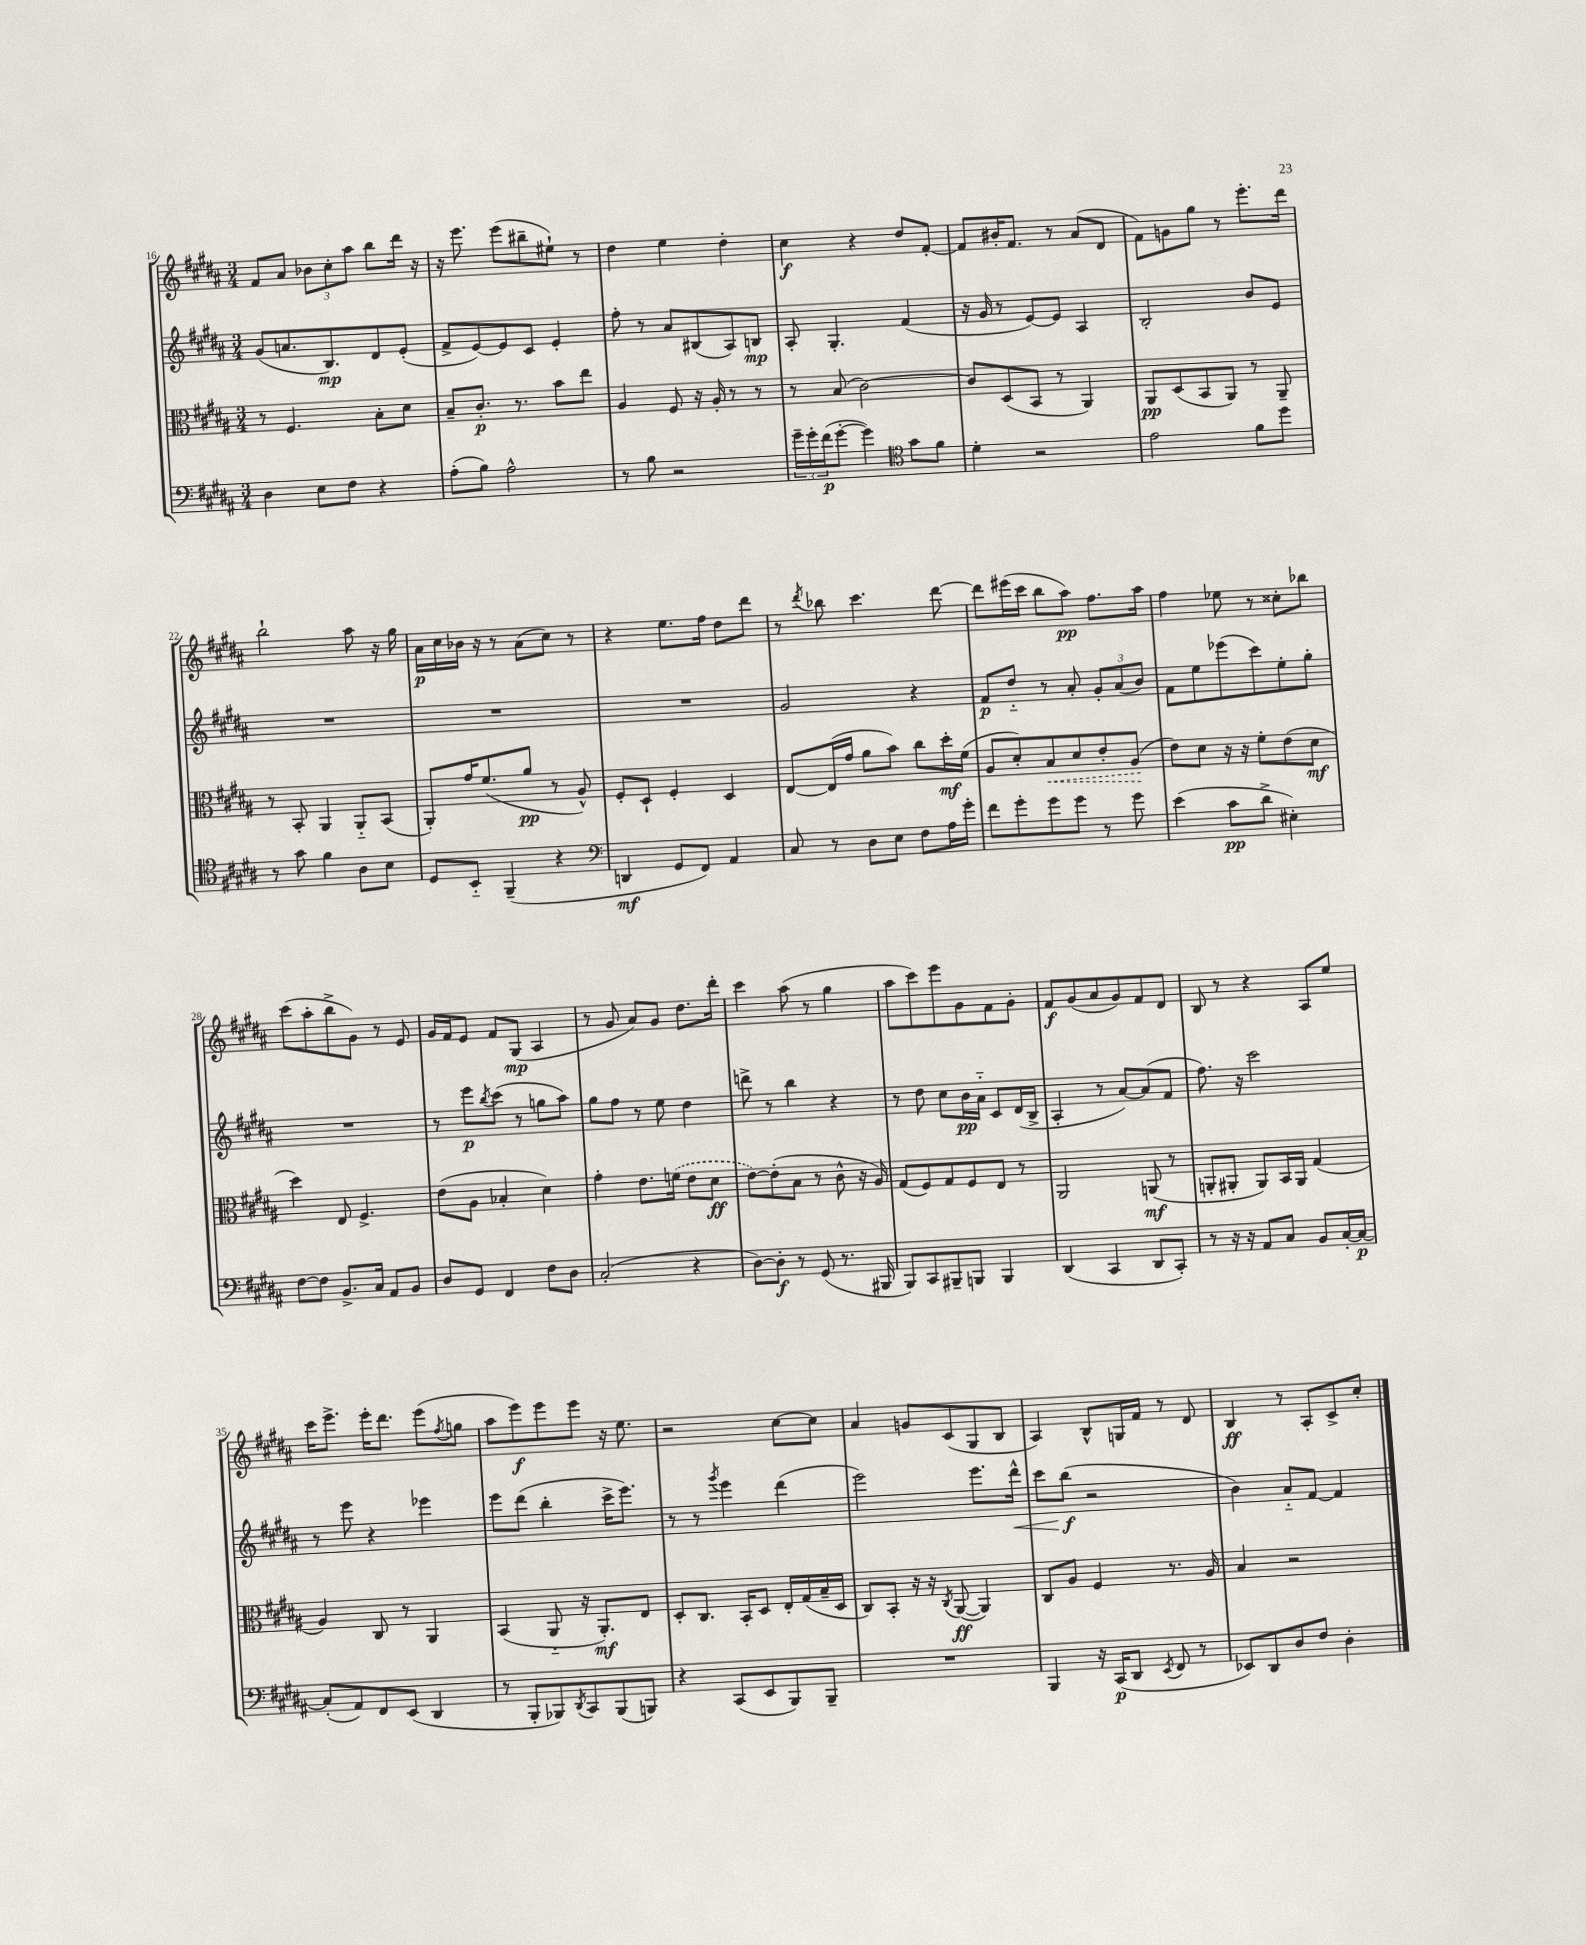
<<
\new StaffGroup <<
\new Staff = "s0" {
    \clef treble \key b \major \numericTimeSignature \time 3/4
    fis'8 ais'8 \tuplet 3/2 { bes'8 cis''8-. ais''8 } b''8 dis'''16 r16 |
    r16 e'''8. e'''8( bis''8-- eis''8-!) r8 |
    dis''4 e''4 dis''4-. |
    cis''4\f r4 dis''8 fis'8~-. |
    fis'8 bis'16-. fis'8. r8 ais'8( dis'8 |
    fis'8) g'8 gis''8 r8 e'''8.-. dis'''16 |
    b''2-! ais''8 r16 gis''16 |
    ais'16\p cis''16 bes'16 r16 r8 ais'8( cis''8) r8 |
    r4 e''8. fis''16 dis''8 dis'''8 |
    r8 \acciaccatura { dis'''8 } bes''8 cis'''4. dis'''8~ |
    dis'''8 eis'''16( cis'''16 b''8 ais''8\pp) fis''8. ais''16 |
    fis''4 ees''8 r8 cisis''8-. bes''8 |
    cis'''8( ais''8-. b''8-> gis'8) r8 e'8 |
    gis'16 fis'16 e'8 fis'8 gis8\mp( ais4 |
    r8 gis'8 ais'8) gis'8 dis''8. dis'''16-. |
    cis'''4 ais''8( r8 gis''4 |
    ais''8 cis'''8) e'''8 gis'8 fis'8 gis'8-. |
    fis'8\f gis'8( ais'8 gis'8) fis'8 dis'8 |
    b8 r8 r4 ais8 e''8 |
    cis'''16 e'''8.-> e'''16-. dis'''8. e'''8( \acciaccatura { fis''8 } g''8 |
    ais''8 e'''8\f) e'''8 e'''8 r16 e''8. |
    r2 cis''8~ cis''8 |
    ais'4 g'8 cis'8( gis8 b8 |
    ais4) b8-^ g16 fis'16 r8 dis'8 |
    b4\ff r8 ais8-. cis'8-> cis''8-. \bar "|." |
}
\new Staff = "s1" {
    \clef treble \key b \major \numericTimeSignature \time 3/4
    gis'8( a'8. b8.\mp) dis'8 e'8-.( |
    fis'8-> e'8~) e'8 cis'8 e'4-. |
    fis''8-. r8 ais'8 bis8( ais8) b8\mp |
    ais8-. gis4.-. fis'4( |
    r16 gis'16 r8 e'8~) e'8 ais4 |
    b2-. b'8 e'8 |
    R2. |
    R2. |
    R2. |
    gis'2 r4 |
    fis'8\p dis''8-_ r8 ais'8-. \tuplet 3/2 { gis'8-. ais'8( b'8) } |
    fis'8 e''8 ees'''8( cis'''8) e''8-. gis''8-. |
    R2. |
    r8 e'''8\p \acciaccatura { b''8 } cis'''8( r8 g''8 ais''8) |
    gis''8 fis''8 r8 e''8 dis''4 |
    d'''8-> r8 b''4 r4 |
    r8 dis''8 cis''8 b'16\pp ais'16-_ cis'8 dis'16( b16-> |
    ais4-. r8 ais'8~) ais'8( fis'8 |
    fis''8.) r16 cis'''2 |
    r8 e'''8 r4 ees'''4 |
    e'''8 dis'''8( b''4-. cis'''16-> e'''8.) |
    r8 r8 \acciaccatura { gis'''8 } e'''4 dis'''4( |
    e'''2) e'''8. dis'''16-^\< |
    cis'''8 b''8\f\!( r2 |
    b'4) ais'8-_ fis'8~ fis'4 \bar "|." |
}
\new Staff = "s2" {
    \clef alto \key b \major \numericTimeSignature \time 3/4
    r8 fis4. b8-. dis'8 |
    b8-- cis'8.-.\p r8. b'8 e''8 |
    ais4 fis8 r16 ais16-. r8 r8 |
    r8 b8( cis'2~) |
    cis'8 dis8( b,8 r8 ais,4) |
    ais,8\pp dis8( b,8 ais,8) r8 ais,8-- |
    r8 b,8-. ais,4 ais,8-_ b,8( |
    ais,8-.) gis'16 fis'8.( ais'8\pp r8 ais8-^) |
    fis8-. dis8-! fis4-. dis4 |
    e8~ e16( gis'16 ais'8 b'8) cis''8 dis''16-.\mf fis'16( |
    ais8 dis'8-.) \once \override Hairpin.style = #'dashed-line b8\< dis'8 e'8-. ais8\!( |
    e'8) dis'8 r16 r16 fis'8-. e'8( dis'8\mf |
    dis''4) e8 fis4.-> |
    e'8( ais8 bes4-. dis'4) |
    gis'4-. e'8. \once \slurDashed f'16( e'8 dis'8\ff |
    e'8~) e'8-.( b8 r8 cis'8-^ r16 ais16) |
    gis8( fis8) gis8 fis8 e8 r8 |
    ais,2 a,8\mf( r8 |
    a,8-. ais,8-. ais,8) b,16 ais,16 gis4( |
    ais4) cis8 r8 ais,4 |
    b,4( ais,8-_ r16 ais,8.-.\mf) e8 |
    dis8-. cis8. b,16-. dis8 e16-. gis16( b16-- dis16 |
    cis8) b,8-. r16 r16 \acciaccatura { cis8 } ais,8~\ff( ais,4) |
    cis8 ais8 fis4 r8. ais16 |
    b4 r2 \bar "|." |
}
\new Staff = "s3" {
    \clef bass \key b \major \numericTimeSignature \time 3/4
    dis4 e8 fis8 r4 |
    ais8-.( b8) ais2-^ |
    r8 b8 r2 |
    \tuplet 3/2 { gis'16-- gis'16-. fis'16\p( } gis'8~-. gis'4) \clef tenor gis'8 fis'8 |
    dis'4-. r2 |
    e'2 fis'8 dis''8 |
    r8 gis'8 fis'4 ais8 b8 |
    dis8 b,8-_ fis,4--( r4 |
    \clef bass d,4\mf gis,8 fis,8) ais,4 |
    cis8 r8 dis8 e8 fis8 ais16 gis'16-. |
    fis'8 gis'8-. gis'8 gis'8 r8 gis'8 |
    e'4( cis'8\pp dis'8-> eis4-.) |
    fis8~ fis8 b,8.-> cis16 ais,8 b,8 |
    dis8 gis,8 fis,4 fis8 dis8 |
    cis2-.( r4 |
    dis8~) dis8-.\f r8 gis,8( r8. bis,,16 |
    b,,8) cis,8 bis,,8-- b,,8 b,,4 |
    dis,4( cis,4 dis,8 cis,8-.) |
    r8 r16 r16 ais,8 cis8 b,8 cis16~-. cis16~\p |
    cis8-.( ais,8) fis,8 e,8( dis,4 |
    r8 b,,8-. bes,,8) \acciaccatura { dis,8 } cis,8 bes,,8( b,,8) |
    r4 cis,8( e,8 b,,8) b,,8-- |
    R2. |
    b,,4 r16 cis,16\p( dis,8 \acciaccatura { e,8 } fis,8 r8 |
    ees,8) dis,8 dis8 fis8 dis4-. \bar "|." |
}
>>
>>
\layout { \context { \Score currentBarNumber = #16 } }
